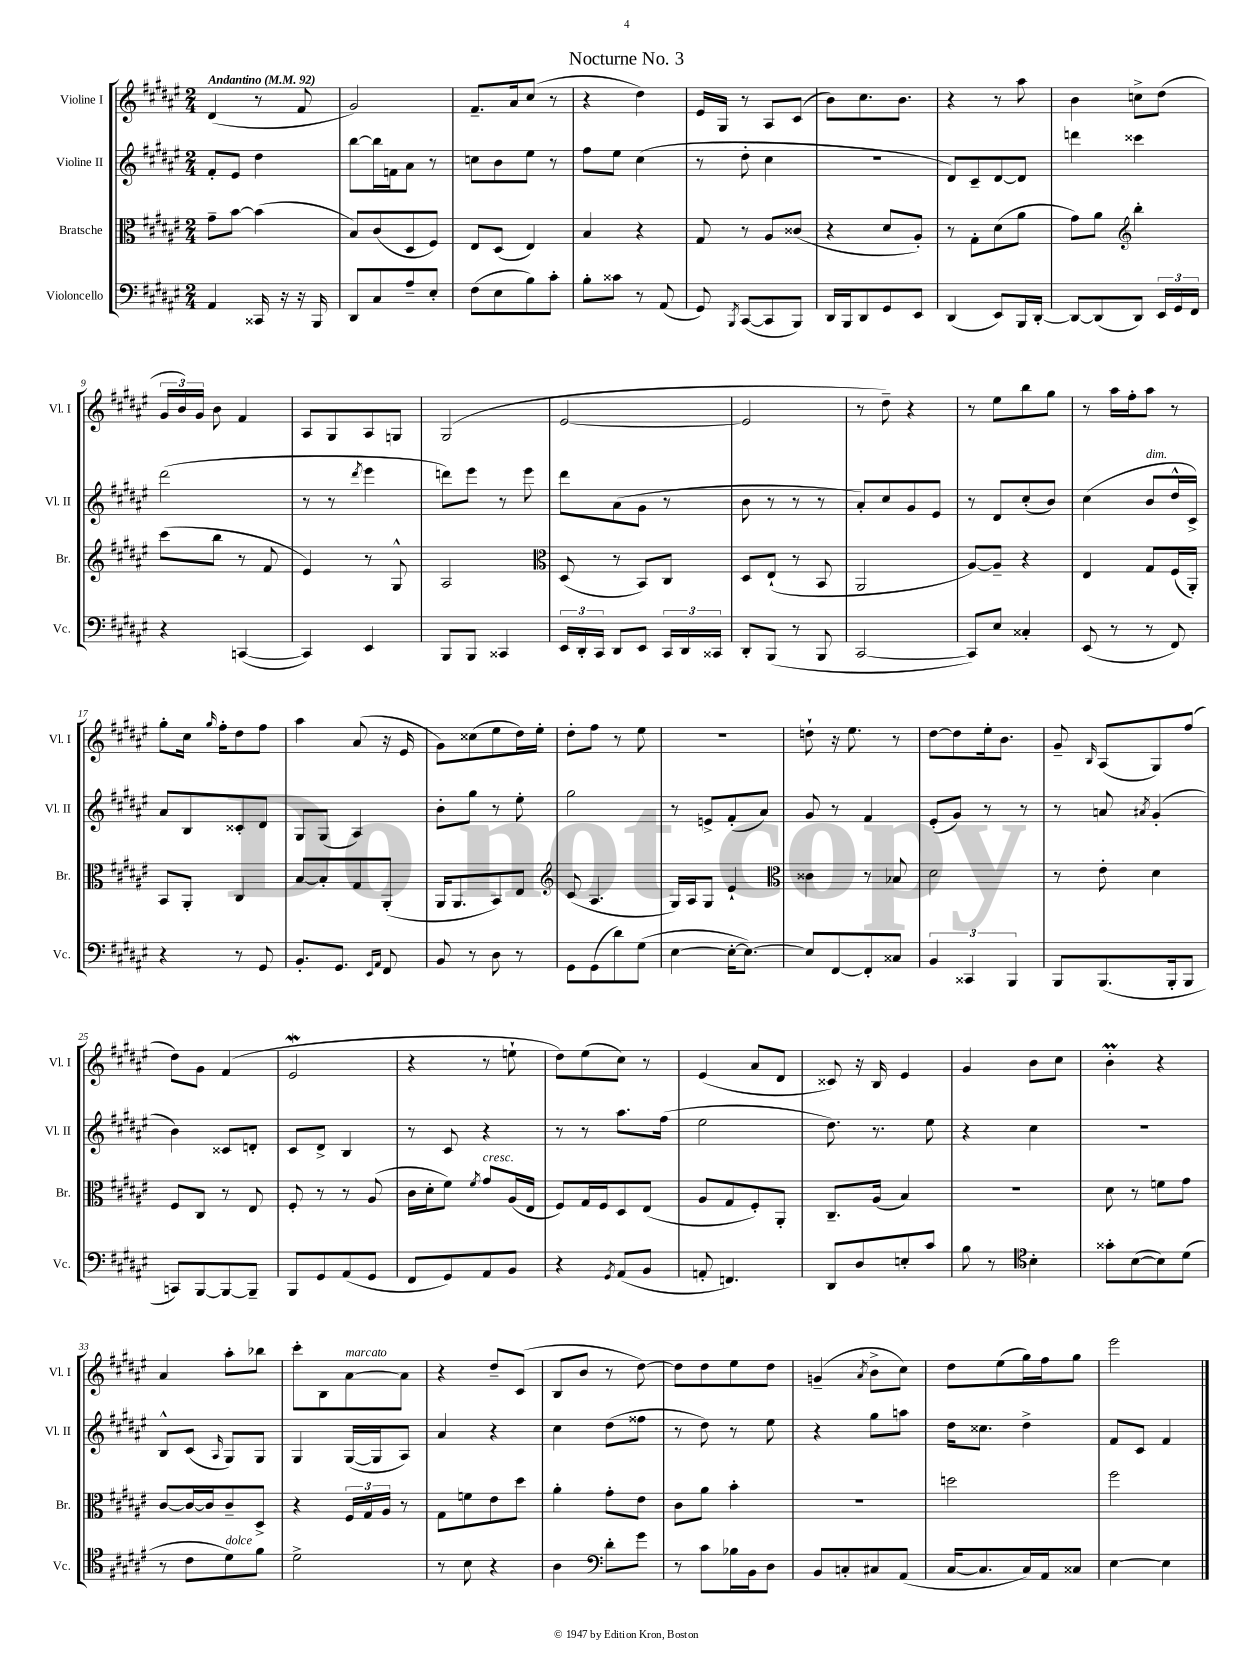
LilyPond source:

\header { title = "Nocturne No. 3" }
<<
\new StaffGroup <<
\new Staff = "s0" \with { instrumentName = "Violine I" shortInstrumentName = "Vl. I" } {
    \clef treble \key fis \major \numericTimeSignature \time 2/4 \tempo "Andantino" 4 = 92
    \autoBeamOff dis'4( r8 fis'8 |
    gis'2) |
    fis'8.[-- ais'16 cis''8]( r8 |
    r4 dis''4) |
    eis'16[ gis16] r8 ais8[ cis'8]( |
    b'8[) cis''8. b'8.] |
    r4 r8 ais''8 |
    b'4 c''8[-> dis''8]( |
    \tuplet 3/2 { gis'16[ b'16) gis'16] } b'8 fis'4 |
    ais8[ gis8 ais8 g8] |
    gis2( |
    eis'2~ |
    eis'2 |
    r8 dis''8--) r4 |
    r8 eis''8[ b''8 gis''8] |
    r8 ais''16[ fis''16-. ais''8] r8 |
    gis''8[-. cis''16] \grace { gis''16 } fis''16[-. dis''8 fis''8] |
    ais''4 ais'8( r16 eis'16 |
    gis'8[) cisis''8( eis''8 dis''16) eis''16]-. |
    dis''8[-. fis''8] r8 eis''8 |
    R2 |
    d''8-! r16 eis''8. r8 |
    dis''8[~ dis''8 eis''16-. b'8.] |
    gis'8-- \grace { b16 } ais8[( gis8) fis''8]( |
    dis''8[) gis'8] fis'4( |
    eis'2\mordent |
    r4 r8 e''8-! |
    dis''8[) eis''8( cis''8]) r8 |
    eis'4( ais'8[ dis'8] |
    cisis'8) r16 b16 eis'4 |
    gis'4 b'8[ cis''8] |
    b'4-.\prall r4 |
    ais'4 ais''8[-. bes''8] |
    cis'''8[-. b8 ais'8~^\markup { \italic "marcato" } ais'8] |
    r4 dis''8[-- cis'8]( |
    b8[ b'8] r8 dis''8~) |
    dis''8[ dis''8 eis''8 dis''8] |
    g'4--( \acciaccatura { ais'8 } b'8[-> cis''8]) |
    dis''8[ eis''8( gis''16) fis''16 gis''8] |
    eis'''2 \bar "|." |
}
\new Staff = "s1" \with { instrumentName = "Violine II" shortInstrumentName = "Vl. II" } {
    \clef treble \key fis \major \numericTimeSignature \time 2/4
    \autoBeamOff fis'8[-. eis'8] dis''4 |
    b''8[~ b''16 f'16 ais'8] r8 |
    c''8[ b'8 eis''8] r8 |
    fis''8[ eis''8] cis''4( |
    r8 dis''8-. cis''4 |
    r2 |
    dis'8[) cis'8-- dis'8~ dis'8] |
    d'''4 cisis'''4 |
    dis'''2( |
    r8 r8 \acciaccatura { dis'''8 } eis'''4 |
    d'''8[) eis'''8] r8 eis'''8 |
    dis'''8[ ais'8( gis'8] r8 |
    b'8 r8 r8 r8 |
    ais'8[-.) cis''8 gis'8 eis'8] |
    r8 dis'8[ cis''8-.( b'8]) |
    cis''4( b'8[^\markup { \italic "dim." } dis''16-^ cis'16]->) |
    ais'8[ b8 cisis'8-. dis'8] |
    gis8[ gis8]( ais4) |
    b'8[-. gis''8] r8 eis''8-. |
    gis''2 |
    r8 e'8[-> fis'8-.( ais'8]) |
    gis'8 r8 fis'4 |
    eis'8[-.( gis'8]) r8 r8 |
    r8 a'8 \acciaccatura { ais'8 } gis'4-.( |
    b'4) cisis'8[ d'8]-. |
    cis'8[ dis'8]-> b4 |
    r8 cis'8 r4 |
    r8 r8 ais''8.[ fis''16]( |
    eis''2 |
    dis''8.) r8. eis''8 |
    r4 cis''4 |
    R2 |
    b8[-^ cis'8]( \grace { ais16 } gis8[) gis8] |
    gis4 gis16[~( gis16 ais8]) |
    ais'4 r4 |
    cis''4 dis''8[( fisis''8] |
    r8 dis''8) r8 eis''8 |
    r4 gis''8[ a''8] |
    dis''16[ cisis''8.] dis''4-> |
    fis'8[ cis'8] fis'4 \bar "|." |
}
\new Staff = "s2" \with { instrumentName = "Bratsche" shortInstrumentName = "Br." } {
    \clef alto \key fis \major \numericTimeSignature \time 2/4
    \autoBeamOff gis'8[-- b'8]~ b'4( |
    b8[) cis'8( dis8 fis8]) |
    eis8[ dis8]( eis4) |
    b4 r4 |
    gis8 r8 ais8[ cisis'8]( |
    r4 dis'8[ ais8]-.) |
    r8 gis8[-. dis'8( ais'8] |
    gis'8[) ais'8] \clef treble b''4-. |
    cis'''8[( b''8] r8 fis'8 |
    eis'4) r8 gis8-^ |
    ais2 |
    \clef alto dis8( r8 b,8[) cis8] |
    dis8[ eis8]-!( r8 b,8 |
    ais,2 |
    ais8[~) ais8]-- r4 |
    eis4 gis8[ fis16( ais,16]-.) |
    b,8[ ais,8]-. cis4 |
    b8[~ b8-. gis8 ais,8]-.( |
    ais,16[ ais,8. b,8) eis8] |
    \clef treble cis'8( ais4. |
    gis16[) ais16 gis8] eis'4-! |
    \clef alto cisis'4 r8 bes8 |
    dis'2 |
    r8 eis'8-. dis'4 |
    fis8[ cis8] r8 eis8 |
    fis8-. r8 r8 ais8( |
    cis'16[ dis'16-. fis'8]) \acciaccatura { fis'8 } gis'8[^\markup { \italic "cresc." } ais16( eis16] |
    fis8[) gis16 fis16 dis8 eis8]( |
    ais8[ gis8 fis8-.) ais,8]-. |
    cis8.[-- ais16]( b4) |
    r2 |
    dis'8 r8 f'8[ gis'8] |
    cis'8[~ cis'16~ cis'16 cis'8-- dis8]-> |
    r4 \tuplet 3/2 { fis16[ gis16 ais16] } r8 |
    gis8[ f'8 eis'8 dis''8] |
    ais'4-. gis'8[-. eis'8] |
    cis'8[ ais'8] b'4-. |
    R2 |
    d''2 |
    fis''2 \bar "|." |
}
\new Staff = "s3" \with { instrumentName = "Violoncello" shortInstrumentName = "Vc." } {
    \clef bass \key fis \major \numericTimeSignature \time 2/4
    \autoBeamOff ais,4 cisis,16 r16 r16 b,,16 |
    dis,8[ cis8 ais8-- eis8]-. |
    fis8[( eis8 b8) cis'8]-. |
    b8[-. cisis'8] r8 ais,8( |
    gis,8) \acciaccatura { b,,8 } cis,8[~( cis,8 b,,8]) |
    dis,16[ b,,16 dis,8 gis,8 eis,8] |
    dis,4( eis,8[) b,,16 dis,16]~-. |
    dis,8[~ dis,8( dis,8]) \tuplet 3/2 { eis,16[ gis,16 fis,16] } |
    r4 c,4~( |
    c,4) eis,4 |
    b,,8[ b,,8] cisis,4 |
    \tuplet 3/2 { eis,16[ dis,16-. cis,16] } dis,8[ eis,8] \tuplet 3/2 { cis,16[ dis,16 cisis,16] } |
    dis,8[-. b,,8]( r8 b,,8 |
    cis,2~ |
    cis,8[) eis8] cisis4-. |
    eis,8( r8 r8 fis,8) |
    r4 r8 gis,8 |
    b,8.[-. gis,8.] \grace { eis,16[ ais,16] } fis,8 |
    b,8 r8 dis8 r8 |
    gis,8[ gis,8( dis'8) gis8]( |
    eis4~ eis16[~-. eis8.]~) |
    eis8[ fis,8~ fis,8-. cisis8] |
    \tuplet 3/2 { b,4 cisis,4 b,,4 } |
    b,,8[ b,,8.( b,,16-. b,,8] |
    c,8[) b,,8~ b,,8~ b,,8]-- |
    b,,8[ gis,8 ais,8( gis,8] |
    fis,8[ gis,8) ais,8 b,8] |
    r4 \acciaccatura { gis,8 } ais,8[( b,8] |
    a,8-. f,4.) |
    dis,8[ dis8 e8-. cis'8] |
    b8 r8 \clef tenor b4-. |
    gisis'8[-. b8~( b8) dis'8]( |
    r8 cis'8[ dis'8^\markup { \italic "dolce" }) fis'8] |
    dis'2-> |
    r8 b8 r4 |
    ais4 \clef bass dis'8[-. gis'8] |
    r8 cis'8[ bes16 b,16 dis8] |
    b,8[ c8-. cis8 ais,8]( |
    cis16[~ cis8. cis16) ais,16 cisis8] |
    eis4~ eis4 \bar "|." |
}
>>
>>
